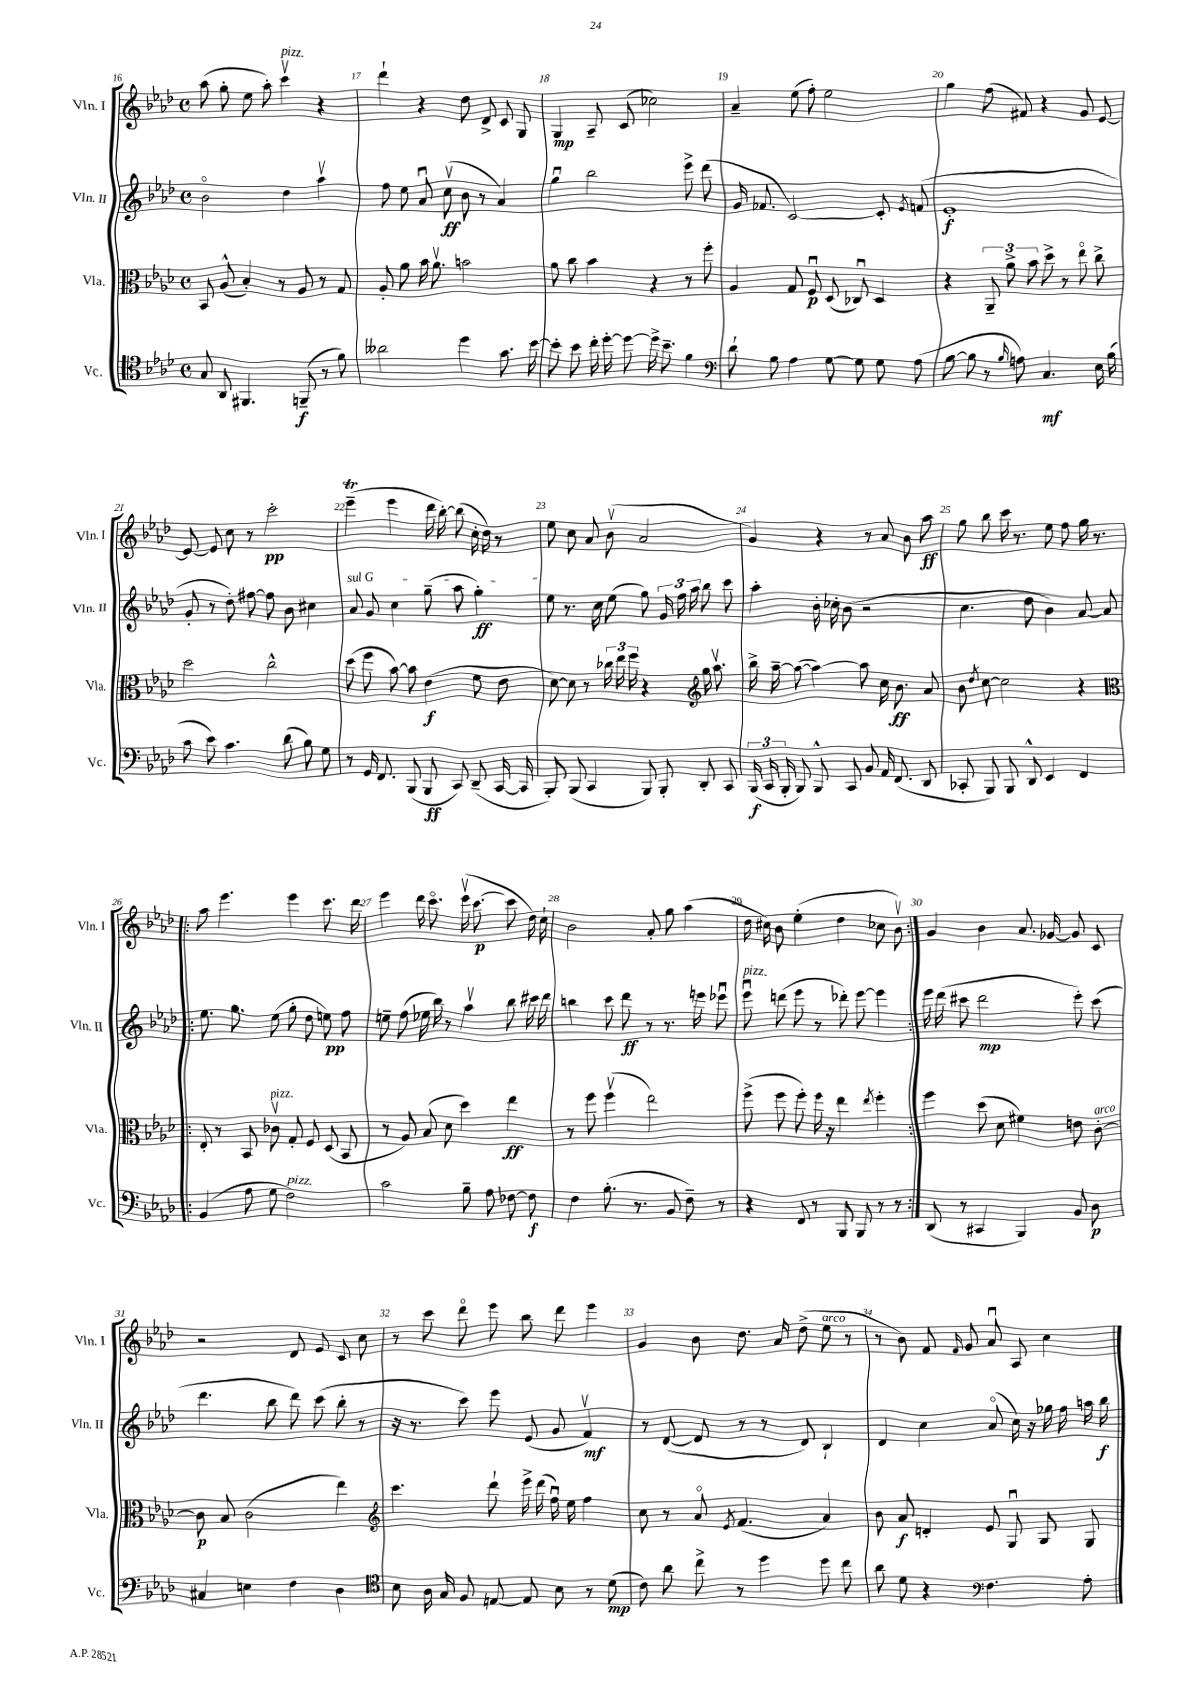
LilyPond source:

<<
\new StaffGroup <<
\new Staff = "s0" \with { instrumentName = "Vln. I" shortInstrumentName = "Vln. I" } {
    \clef treble \key aes \major \defaultTimeSignature \time 4/4
    \autoBeamOff aes''8( g''8-. ees''8 aes''8-.) c'''4\upbow^\markup { \italic "pizz." } r4 |
    des'''4-! r4 des''8 des'8-> c'8 g8 |
    g4\mp aes8-- c'8( ces''2) |
    aes'4-- ees''8( f''8-.) ees''2 |
    g''4 f''8( fis'8) r4 g'8 ees'8~ |
    ees'8~ ees'8 c''8 r8 c'''2-.\pp |
    ees'''4--\trill( ees'''4 des'''16 bes''16~-.) bes''8( c''16-. des''16) r8 |
    ees''8 c''8 aes'8 bes'8\upbow( aes'2 |
    g'4) r4 r8 aes'8 bes'8 aes''8\ff |
    g''8 bes''8 c'''16 r8. ees''8 f''8 g''16 r8. |
    \repeat volta 2 { aes''8 ees'''4. ees'''4 c'''8. des'''16 |
    ees'''4 des'''16 c'''8.\flageolet ees'''16\upbow( c'''8.~\p c'''8 des''16) c''16-! |
    bes'2 aes'8-. g''8 aes''4( |
    des''16 cis''16) bes'8 ees''4-.( des''4 ces''8 bes'8\upbow) | }
    g'4 bes'4 aes'8. ges'16~ ges'8 c'8 |
    r2 des'8 ees'8 c'8 c''8 |
    r8 c'''8 des'''8\flageolet ees'''8 bes''8 des'''8 ees'''4 |
    g'4 bes'8 des''8. aes'16 des''8->( ees''8^\markup { \italic "arco" } r8 |
    r8 bes'8) f'8 \grace { f'16 } g'8 aes'8\downbow aes8 c''4 \bar "|." |
}
\new Staff = "s1" \with { instrumentName = "Vln. II" shortInstrumentName = "Vln. II" } {
    \clef treble \key aes \major \defaultTimeSignature \time 4/4
    \autoBeamOff bes'2\flageolet des''4 aes''4\upbow |
    f''8 ees''8 aes'8\downbow c''8\upbow\ff( bes'8 r8 aes'4) |
    g''4\downbow bes''2 ees'''8-> des'''8( |
    g'16 fes'8. c'2~) c'8-. \acciaccatura { ees'8 } f'8( |
    ees'1-.\f |
    g'8-. r8 des''8-.) fis''8~ fis''8 bes'8 cis''4 |
    \once \override TextSpanner.bound-details.left.text = \markup { \italic "sul G" } aes'8\startTextSpan g'8 c''4 g''8--( aes''8 g''4-.\ff) |
    ees''8\stopTextSpan r8. c''16 ees''8( g''8) \tuplet 3/2 { g'16 f''16 aes''16 } bes''8 c'''8 |
    aes''4-. bes'16-. ces''16-. bes'8( r2 |
    c''4. des''8 bes'4) aes'8~ aes'8 |
    \repeat volta 2 { ees''8. g''8. ees''8( g''8-. des''8 e''8\pp) f''8 |
    e''8-- f''8( ees''16 bes''16) r8 aes''4\upbow bes''8 cis'''16 des'''16 |
    b''4 c'''8 des'''8\ff r8 r8. e'''16 ees'''8\downbow |
    ees'''8\downbow^\markup { \italic "pizz." } d'''8( ees'''8 r8 des'''8-.) ees'''8~ ees'''4 | }
    ees'''16 des'''16( cis'''8 des'''2\mp ees'''8-.) cis'''8( |
    des'''4. bes''8 des'''8) c'''8( bes''8-. r8 |
    r16 r8. c'''8) ees'''8 ees'8( g'8 f'4\upbow\mf) |
    r8 des'8~( des'8 r8 r8 des'8) bes4-! |
    des'4 c''4 aes'8\flageolet( c''16) r16 ges''16 f''16 a''16 bes''16\f \bar "|." |
}
\new Staff = "s2" \with { instrumentName = "Vla." shortInstrumentName = "Vla." } {
    \clef alto \key aes \major \defaultTimeSignature \time 4/4
    \autoBeamOff bes,8 aes8-^( bes4-.) r8 aes8 r8 g8 |
    aes8-. aes'8 bes'16 aes'8.\upbow b'2 |
    aes'8 c''8 bes'4 r4 r8 f''8-. |
    aes4 g8 f8\downbow\p des8( ces8\downbow) des4 |
    r4 \tuplet 3/2 { aes,8-- aes'8-> bes'8 } des''8-> r8 ees''8\flageolet c''8-> |
    des''2 c''2-^ |
    des''8( f''8 bes'8~) bes'8 ees'4\f( f'8 ees'8 |
    des'8~) des'8 r8 \tuplet 3/2 { ces''16 ees''16 f''16 } r4 \clef treble g''16 aes''8.\upbow |
    bes''16-> aes''16~-- aes''8~( aes''4~) aes''8 c''16 bes'8.\ff aes'8 |
    bes'8 \acciaccatura { des''8 } c''8~ c''2 r4 |
    \repeat volta 2 { \clef alto ees8-. r8 bes,8 ces'8\upbow^\markup { \italic "pizz." } g8-. f8 des8( bes,8 |
    r8 aes8) bes8( des'8 des''4) ees''4\ff |
    r8 f''8 f''4\upbow( ees''2) |
    f''8->( f''8 f''8-.) f''16 r16 ees''4 \acciaccatura { ees''8 } f''4-. | }
    f''4 des''8( des'8 fis'4) e'8 c'8~-.^\markup { \italic "arco" } |
    c'8\p bes8 c'2( ees''4) |
    \clef treble c'''4. des'''8-! ees'''16-> des'''16( f''16\downbow) ees''16 f''4 |
    c''8 r8 aes'8\flageolet \acciaccatura { ees'8 } f'4.( aes'4) |
    bes'8 aes'8\f d'4-. ees'8 g8\downbow g8 g8 \bar "|." |
}
\new Staff = "s3" \with { instrumentName = "Vc." shortInstrumentName = "Vc." } {
    \clef tenor \key aes \major \defaultTimeSignature \time 4/4
    \autoBeamOff g8 aes,8 fis,4. f,8--\f( r8 f'8) |
    aeses'2 des''4 g'8. bes'16~ |
    bes'8-. bes'8 c''16-. des''16~-. des''8~ des''16-> bes'8.-- f'4 |
    \clef bass des'8-! bes8 aes4 g8~ g8 g8 aes8( |
    bes8~ bes8 r8 \grace { bes16 } a8) c4.\mf ees16 bes16( |
    c'8 ees'8) c'4. des'8( bes8) g8 |
    r8 g,16 f,8. bes,,8( bes,,8\ff c,8) des,8--( c,16~ c,16 |
    bes,,8-.) bes,,8( c,4 bes,,8) bes,,8-. des,8-. c,8 |
    \tuplet 3/2 { bes,,16\f( c,16 bes,,16-. } bes,,8) bes,,8-^ c,8 bes,8 aes,16 f,8.( des,8 |
    ces,8-. bes,,8) bes,,8 des,8-^ ees,4 f,4 |
    \repeat volta 2 { bes,4( aes8 g8 f2^\markup { \italic "pizz." }) |
    c'2 bes8-- aes8 fes8~ fes8\f |
    f4 bes8.-.( r8. bes,8 f8--) r8 |
    r4 f,8 r8 bes,,8 bes,,8 r8 r8 | }
    des,8( r8 cis,4 bes,,4) bes,8 des8\p |
    cis4 e4 f4 des4 |
    \clef tenor bes8 aes16 g16 f8 e8~ e8 bes8 r8 des'8\mp( |
    c'8) aes'8 c''8-> r8 des''4 des''8 c''8 |
    aes'8 des'8 r4 \clef bass f4. aes8-. \bar "|." |
}
>>
>>
\layout { \context { \Score currentBarNumber = #16 \override BarNumber.break-visibility = ##(#f #t #t) barNumberVisibility = #all-bar-numbers-visible } }
